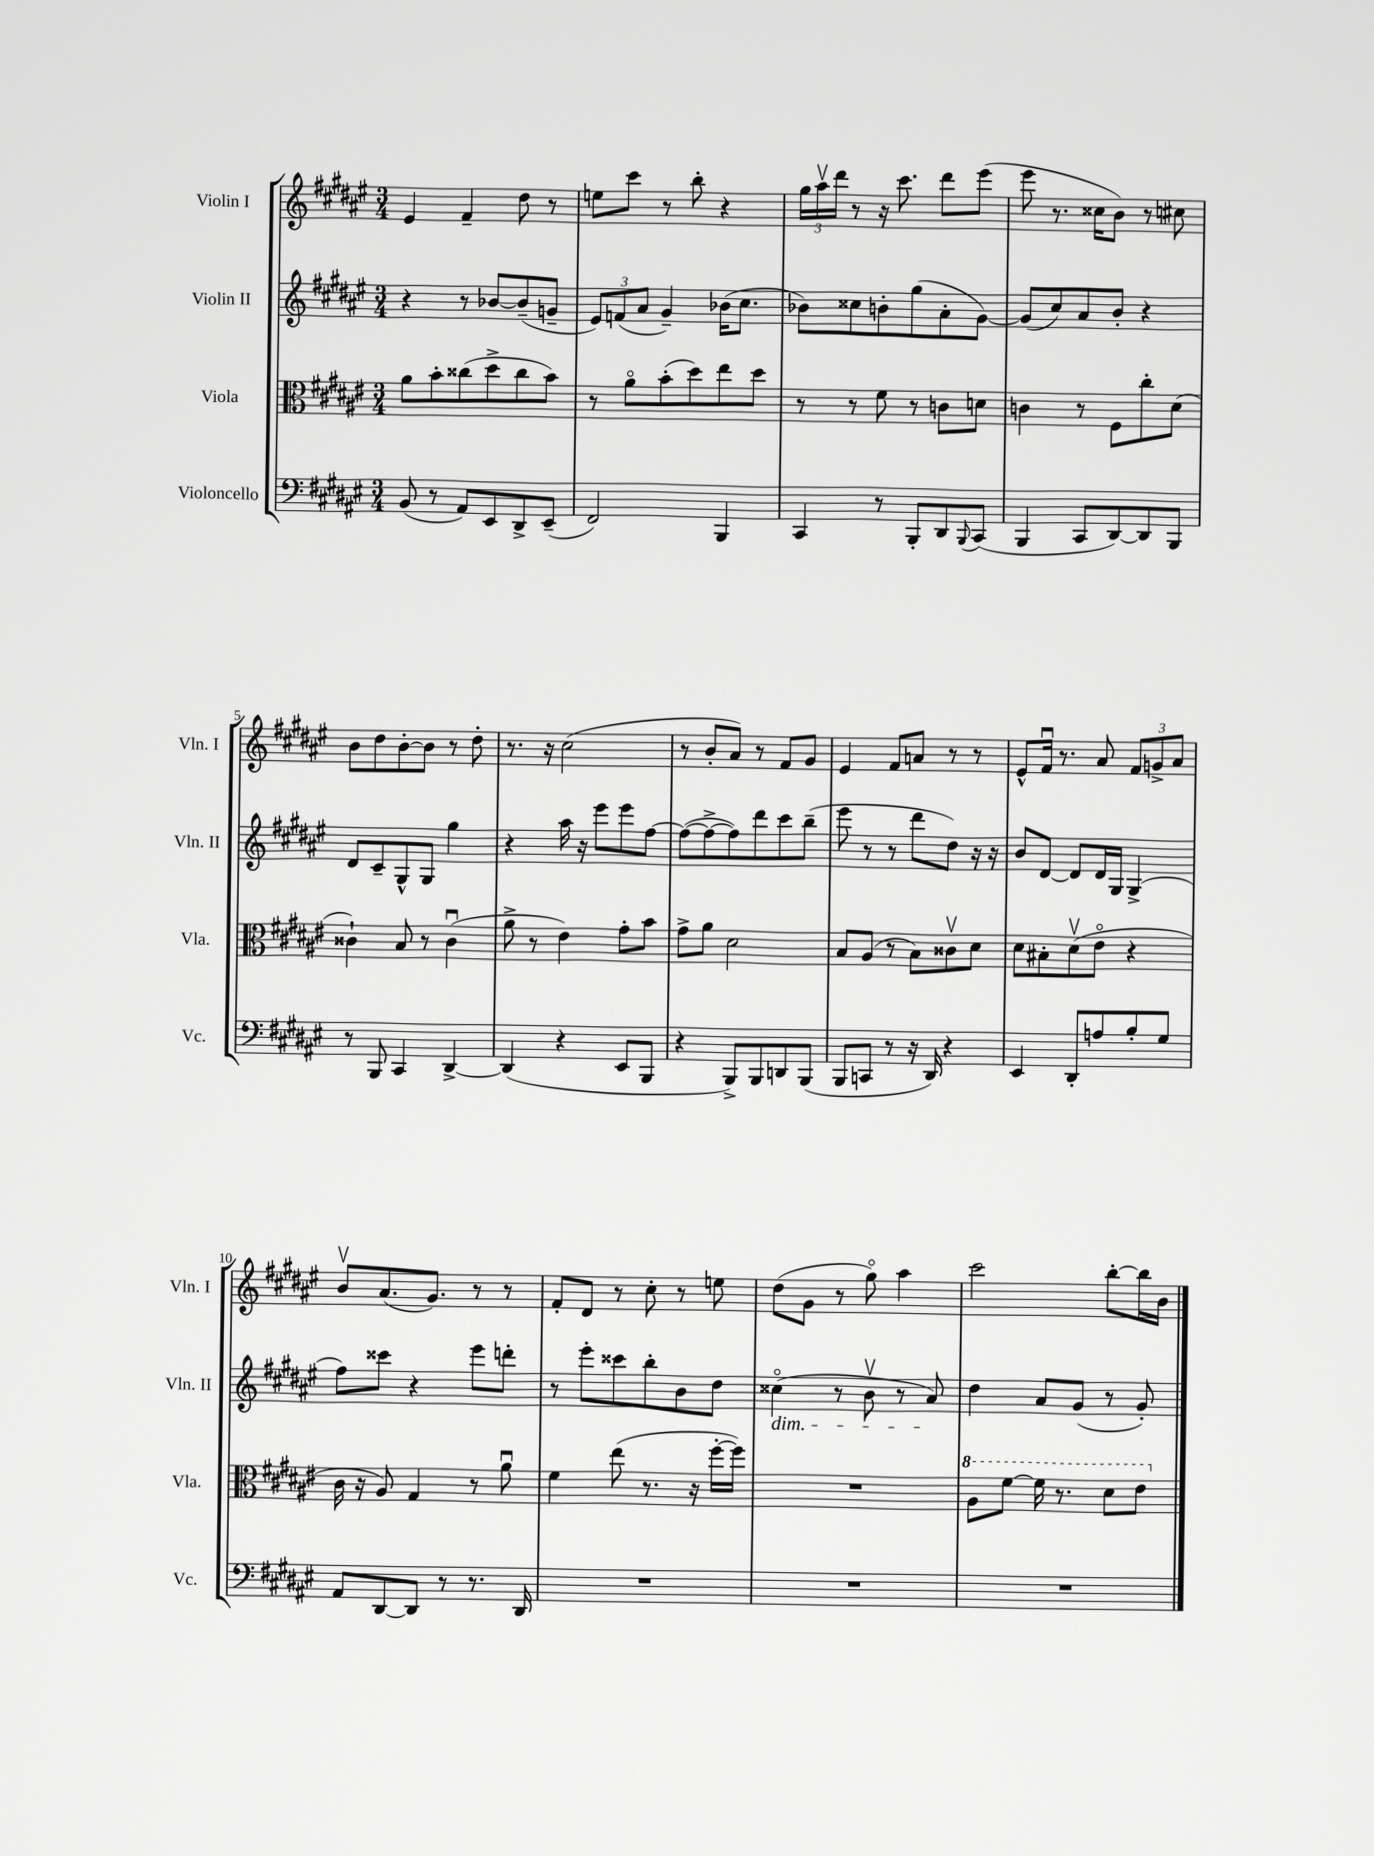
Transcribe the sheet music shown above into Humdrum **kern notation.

**kern	**kern	**kern	**kern
*staff4	*staff3	*staff2	*staff1
*clefF4	*clefC3	*clefG2	*clefG2
*k[f#c#g#d#a#e#]	*k[f#c#g#d#a#e#]	*k[f#c#g#d#a#e#]	*k[f#c#g#d#a#e#]
*M3/4	*M3/4	*M3/4	*M3/4
(8BB	8a#	4r	4e#
8r	8b'	.	.
8AA#)	(8cc##	8r	4f#~
8EE#	8dd#^	[8b-	.
8DD#^	8cc##	(8b-~]	8dd#
(8EE#~	8b)	8g~	8r
=	=	=	=
2FF#)	8r	12e#)	8ee
.	.	(12f	.
.	8a#o	.	8ccc#
.	.	12a#	.
.	(8b'	4g#~)	8r
.	8dd#)	.	8bb'
4BBB	8ee#	(16b-	4r
.	.	8.cc#	.
.	8dd#	.	.
=	=	=	=
4CC#	8r	8b-)	24gg#
.	.	.	24aa#v
.	.	.	24ddd#
.	8r	8cc##	8r
8r	8f#	8b'	16r
.	.	.	8.ccc#
8BBB'	8r	(8gg#	.
8DD#	8c	8a#'	8ddd#
8qqBBB	.	.	.
(8CC#	8d	[8g#)	(8eee#
=	=	=	=
4BBB	4c	(8g#]	8eee#
.	.	8cc#)	8.r
8CC#	8r	8a#	.
.	.	.	16cc##
[8DD#)	8F#	8b'	8b)
8DD#]	8cc#'	4r	8r
8BBB	(8d#	.	8cc#
=	=	=	=
8r	4c##`)	8d#	8b
8BBB	.	8c#~	8dd#
4CC#	8B	8G#^^	[8b'
.	8r	8G#	8b]
[4DD#^	(4c##u	4gg#	8r
.	.	.	8dd#'
=	=	=	=
(4DD#]	8a#^	4r	8.r
.	8r	.	.
.	.	.	16r
4r	4e#)	16aa#	(2cc#
.	.	16r	.
.	.	8eee#	.
8EE#	8g#'	8eee#	.
8BBB	8b	[8ff#	.
=	=	=	=
4r	8g#^	(8ff#_	8r
.	8a#	8ff#^_	8b'
8BBB^)	2d#	8ff#])	8a#)
8BBB	.	8ddd#	8r
8DD	.	8ccc#	8f#
(8BBB	.	(8bb~	8g#
=	=	=	=
8BBB	8B	8eee#	4e#
8CC	(8A#	8r	.
8r	8r	8r	8f#
16r	8B)	8ddd#	8a
16DD#)	.	.	.
4r	8c##v	8dd#)	8r
.	8d#	16r	8r
.	.	16r	.
=	=	=	=
4EE#	8d#	8b	8e#^^
.	8B#'	[8d#	16f#u
.	.	.	8.r
8DD#'	(8d#v	8d#]	.
8A	8e#o	16d#	8a#
.	.	16G#	.
8B'	4r	(4G#^	12f#
.	.	.	12g^
8G#	.	.	.
.	.	.	12a#
=	=	=	=
8AA#	16c#	8ff#)	8bv
.	16r	.	.
[8DD#	8A#)	8ccc##	(8.a#
8DD#]	4G#	4r	.
.	.	.	8.g#)
8r	.	.	.
8.r	8r	8eee#	8r
.	8a#u	8ddd'	8r
16DD#	.	.	.
=	=	=	=
2.r	4f#	8r	8f#'
.	.	8eee#'	8d#
.	(8ee#	8ccc##	8r
.	8.r	8bb'	8cc#'
.	.	8b	8r
.	16r	.	.
.	[16ff#'	8dd#	8ee
.	16ff#])	.	.
=	=	=	=
2.r	2.r	(4cc##o	(8dd#
.	.	.	8g#
.	.	8r	8r
.	.	8bv	8gg#o)
.	.	8r	4aa#
.	.	8a#)	.
=	=	=	=
2.r	8a#	4dd#	2ccc#
.	[8ff#	.	.
.	16ff#]	8a#	.
.	8.r	.	.
.	.	(8g#	.
.	8dd#	8r	[8bb'
.	8ee#	8g#')	16bb]
.	.	.	16b
==	==	==	==
*-	*-	*-	*-
